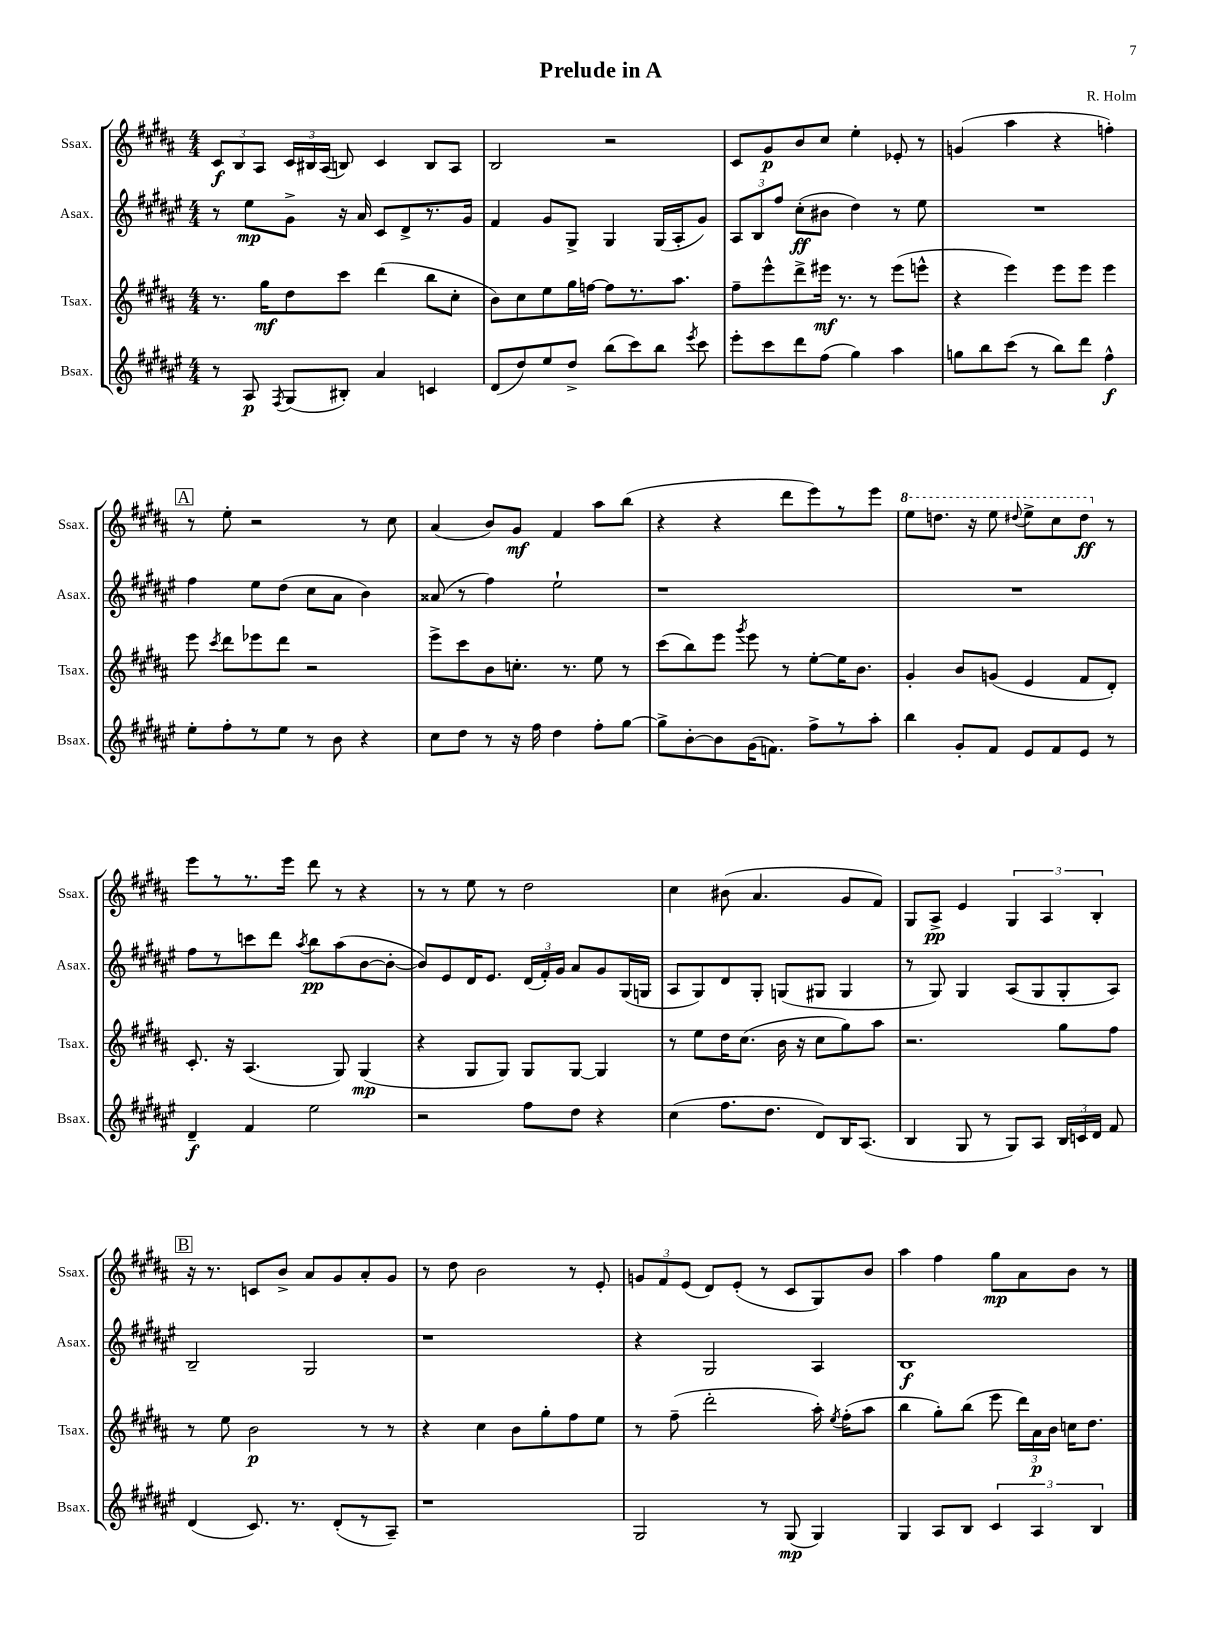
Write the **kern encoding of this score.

**kern	**kern	**kern	**kern
*staff4	*staff3	*staff2	*staff1
*clefG2	*clefG2	*clefG2	*clefG2
*k[f#c#g#d#a#e#]	*k[f#c#g#d#a#]	*k[f#c#g#d#a#e#]	*k[f#c#g#d#a#]
*M4/4	*M4/4	*M4/4	*M4/4
8r	8.r	8r	12c#/L
.	.	.	12B/
8A#/	.	8ee#\L	.
.	.	.	12A#/J
.	16gg#\LK	.	.
8qF#/	.	.	.
(8G#/L	8dd#\	8g#^\J	24c#/LL
.	.	.	24B#/
.	.	.	(24A#/JJ
8B#'/J)	8ccc#\J	16r	8B/)
.	.	16a#/	.
4a#/	(4ddd#\	8c#/L	4c#/
.	.	8d#^/	.
4c/	8bb\L	8.r	8B/L
.	8cc#'\J	.	8A#/J
.	.	16g#/Jk	.
=	=	=	=
(8d#/L	8b\L)	4f#/	2B/
8dd#/)	8cc#\	.	.
8ee#/	8ee\	8g#/L	.
8dd#^/J	16gg#\L	8G#^/J	.
.	[16ff\JJ	.	.
(8bb\L	8ff\]L	4G#/	2r
8ccc#\)	8.r	.	.
8bb\J	.	(16G#/LL	.
.	8.aa#\J	16A#'/J	.
8qeee#/	.	.	.
8ccc#\	.	8g#/J)	.
=	=	=	=
8eee#'\L	8ff#~\L	12A#/L	8c#/L
.	.	12B/	.
8ccc#\	8eee^^\	.	8g#/
.	.	12ff#/J	.
8ddd#\	8ddd#^\	(8cc#'\L	8b/
(8ff#\J	16eee#\Jk	8b#\J	8cc#/J
.	8.r	.	.
4gg#\)	.	4dd#\)	4ee'\
.	8r	.	.
4aa#\	(8eee#\L	8r	8e-'/
.	8eee^^\J	8ee#\	8r
=	=	=	=
8gg\L	4r	1r	(4g/
8bb\	.	.	.
(8ccc#\J	4eee\)	.	4aa#\
8r	.	.	.
8bb\L)	8eee\L	.	4r
8ddd#\J	8eee\J	.	.
4ff#^^\	4eee\	.	4ff'\)
=	=	=	=
8ee#'\L	8eee\	4ff#\	8r
.	8qccc#/	.	.
8ff#'\	8ddd#\L	.	8ee'\
8r	8eee-\	8ee#\L	2r
8ee#\J	8ddd#\J	(8dd#\J	.
8r	2r	8cc#\L	.
8b\	.	8a#\J	.
4r	.	4b\)	8r
.	.	.	8cc#\
=	=	=	=
8cc#\L	8eee^\L	(8a##/	(4a#/
8dd#\J	8ccc#\	8r	.
8r	8b\	4ff#\)	8b/L)
16r	8.cc'\J	.	8g#/J
16ff#\	.	.	.
4dd#\	.	2ee#`\	4f#/
.	8.r	.	.
8ff#'\L	8ee\	.	8aa#\L
[8gg#\J	8r	.	(8bb\J
=	=	=	=
8gg#^\]L	(8ccc#\L	1r	4r
[8b'\	8bb\)	.	.
8b\]	8eee\J	.	4r
.	8qggg#/	.	.
(16g#\K	8eee\	.	.
8.f\J)	.	.	.
.	8r	.	8ddd#\L
8ff#^\L	[8ee'\L	.	8eee\)
8r	16ee\]K	.	8r
.	8.b\J	.	.
8aa#'\J	.	.	8eee\J
=	=	=	=
4bb\	4g#'/	1r	8eee\L
.	.	.	8.ddd\J
8g#'/L	8b/L	.	.
.	.	.	16r
8f#/J	(8g/J	.	8eee\
.	.	.	8qqddd#/
8e#/L	4e/	.	8eee^\L
8f#/	.	.	8ccc#\
8e#/J	8f#/L	.	8ddd#\J
8r	8d#'/J)	.	8r
=	=	=	=
4d#~/	8.c#'/	8ff#\L	8eee\L
.	.	8r	8r
.	16r	.	.
4f#/	(4.A#/	8ccc\	8.r
.	.	8ddd#\J	.
.	.	.	16eee\Jk
.	.	8qaa#/	.
2ee#\	.	8bb\L	8ddd#\
.	8G#/)	(8aa#\	8r
.	(4G#/	[8b\	4r
.	.	8b'\_J	.
=	=	=	=
2r	4r	8b/]L)	8r
.	.	8e#/	8r
.	8G#/L	16d#/K	8ee\
.	.	8.e#/J	.
.	8G#/J)	.	8r
8ff#\L	8G#/L	(24d#/LL	2dd#\
.	.	24f#'/)	.
.	.	24g#/JJ	.
8dd#\J	[8G#/J	8a#/L	.
4r	4G#/]	8g#/	.
.	.	(16G#/L	.
.	.	16G/JJ	.
=	=	=	=
(4cc#\	8r	8A#/L	4cc#\
.	8ee\L	8G#/)	.
8.ff#\L	16dd#\K	8d#/	(8b#\
.	(8.cc#\J	.	.
.	.	8G#'/J	4.a#/
8.dd#\J	.	.	.
.	16b\	(8G/L	.
.	16r	.	.
8d#/L)	8cc#\L	8G#/J	.
16B/K	8gg#\)	4G#/	8g#/L
(8.A#/J	.	.	.
.	8aa#\J	.	8f#/J)
=	=	=	=
4B/	2.r	8r	8G#/L
.	.	8G#/)	8A#^/J
8G#/	.	4G#/	4e/
8r	.	.	.
8G#/L)	.	(8A#/L	6G#/
8A#/J	.	8G#/	.
.	.	.	6A#/
24B/LL	8gg#\L	8G#'/	.
24c/	.	.	.
24d#/JJ	.	.	6B'/
8f#/	8ff#\J	8A#/J)	.
=	=	=	=
(4d#/	8r	2B~/	16r
.	.	.	8.r
.	8ee\	.	.
8.c#/)	2b\	.	8c/L
.	.	.	8b^/J
8.r	.	.	.
.	.	2G#/	8a#/L
(8d#'/L	.	.	8g#/
8r	8r	.	8a#'/
8A#~/J)	8r	.	8g#/J
=	=	=	=
1r	4r	1r	8r
.	.	.	8dd#\
.	4cc#\	.	2b\
.	8b\L	.	.
.	8gg#'\	.	.
.	8ff#\	.	8r
.	8ee\J	.	8e'/
=	=	=	=
2G#/	8r	4r	12g/L
.	.	.	12f#/
.	(8ff#~\	.	.
.	.	.	(12e/J
.	2ddd#'\	2G#/	8d#/L)
.	.	.	(8e'/J
8r	.	.	8r
(8G#/	.	.	8c#/L
4G#/)	16aa#'\)	4A#/	8G#/)
.	8qee/	.	.
.	(16ff#'\LK	.	.
.	8aa#\J	.	8b/J
=	=	=	=
4G#/	4bb\	1B	4aa#\
8A#/L	8gg#'\L)	.	4ff#\
8B/J	(8bb\J	.	.
6c#/	8eee\	.	8gg#\L
.	24ddd#\LL)	.	8a#\
6A#/	24a#\	.	.
.	24b\JJ	.	.
.	16cc\LK	.	8b\J
.	8.dd#\J	.	.
6B/	.	.	.
.	.	.	8r
==	==	==	==
*-	*-	*-	*-
